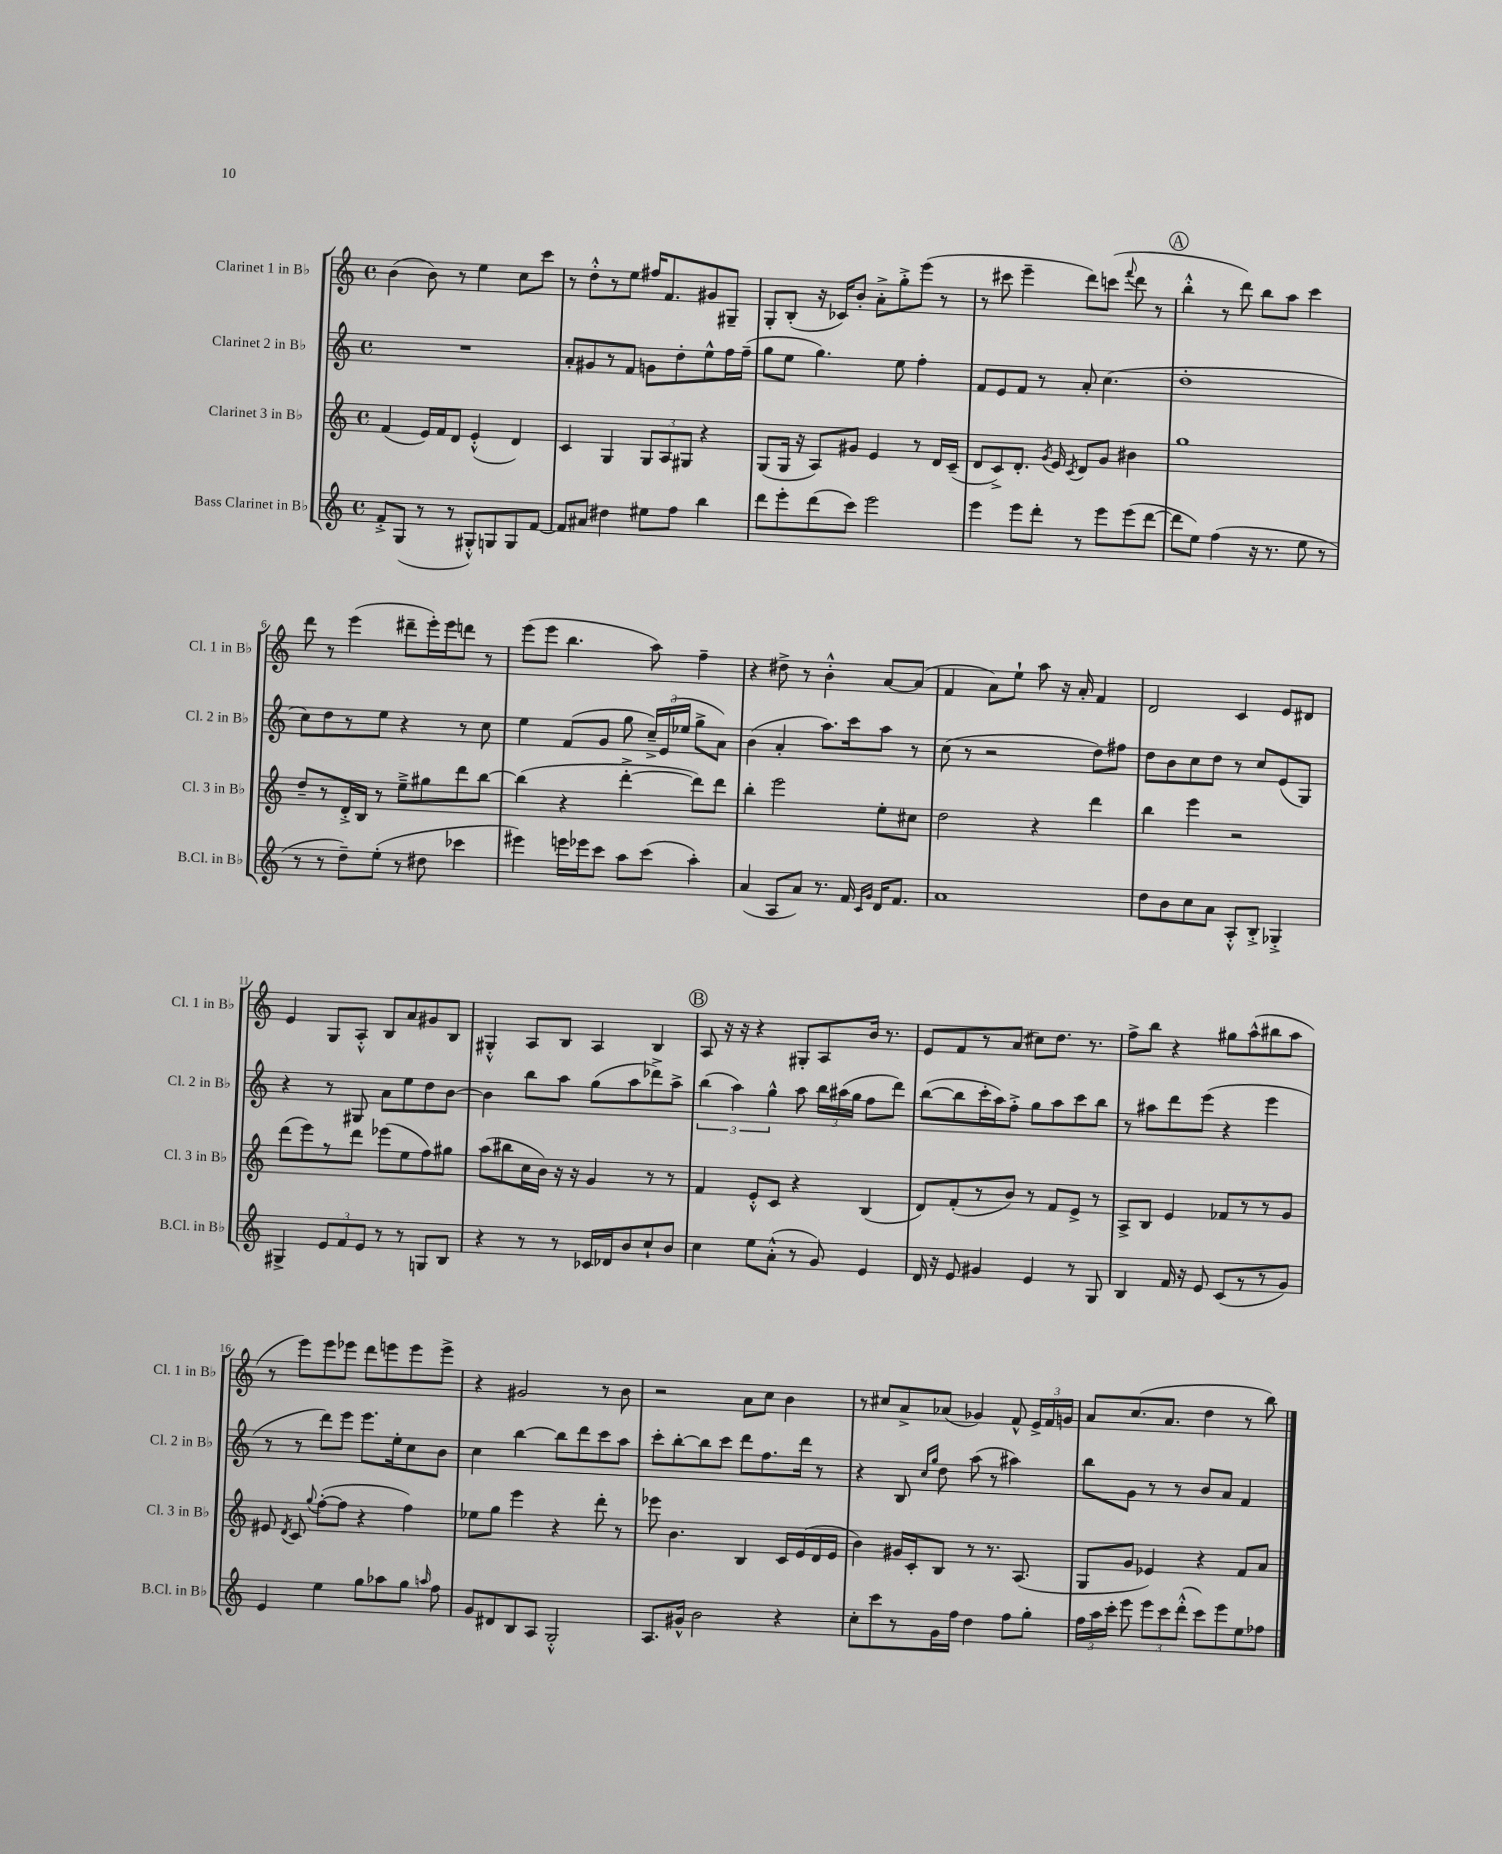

**kern	**kern	**kern	**kern
*staff4	*staff3	*staff2	*staff1
*clefG2	*clefG2	*clefG2	*clefG2
*k[]	*k[]	*k[]	*k[]
*M4/4	*M4/4	*M4/4	*M4/4
*met(c)	*met(c)	*met(c)	*met(c)
8f'^/L	(4f/	1r	(4b\
(8G/J	.	.	.
8r	16e/LL)	.	8b\)
.	16f/J	.	.
8r	8d/J	.	8r
8G#'^^/L)	(4e'^^/	.	4ee\
8G/	.	.	.
8G/	4d/)	.	8cc\L
[8f/J	.	.	8ccc\J
=	=	=	=
8f/]L	4c/	8a'/L	8r
8a#/J	.	8g#/	8dd'^^\L
4dd#\	4G/	8r	8r
.	.	8f/J	8ee\J
8ee#\L	12G/L	8g\L	16ff#/LK
.	.	.	8.f/
.	12A/	.	.
8ff\J	.	8dd'\	.
.	12G#/J	.	.
4bb\	4r	8ee^^\	8g#/
.	.	16ff\L	8G#~/J
.	.	(16ff~\JJ	.
=	=	=	=
8ddd\L	(8G/L	8gg\L	8G'/L
8eee'\	16G/Jk	8ee\J	(8B'/J
.	16r	.	.
(8ddd\	8A/L)	4.gg\)	16r
.	.	.	16c-/LK)
8ccc\J)	8g#/J	.	8b'/J
2eee\	4e/	.	8a'^\L
.	.	8ee\	8gg'^\
.	8r	4ff'\	(8eee\J
.	16d/LL	.	8r
.	(16c~/JJ	.	.
=	=	=	=
4eee\	8d/L	8f/L	8r
.	8c^/)	8e/	8ccc#\
8eee\L	8.d'/J	8f/J	4eee~\
8ddd'\J	.	8r	.
.	8qg/	.	.
.	16e/	.	.
.	8qc/	.	.
8r	8d/L	8a'/	8ddd\L)
8eee\L	8g/J	(4.cc\	(8ccc\J
.	.	.	8qqfff/
(8eee\	4b#\	.	8ddd\
[8ddd\J	.	.	8r
=	=	=	=
8ddd\]L	1gg	1dd'	4bb'^^\
8ee\J)	.	.	.
(4ff\	.	.	8r
.	.	.	8ddd\)
16r	.	.	8bb\L
8.r	.	.	.
.	.	.	8aa\J
8ee\	.	.	4ccc\
8r	.	.	.
=	=	=	=
8r	8dd~/L	8cc\L)	8ddd\
8r	8r	8dd\	8r
8dd~\L)	16d'^/L	8r	(4eee\
.	16B/JJ	.	.
(8ee'\J	8r	8ee\J	.
8r	8ee~^\L	4r	8ddd#~\L
8dd#\	8gg#\	.	16eee'\L)
.	.	.	16eee\J
4ccc-\	8ddd\	8r	8ddd\J
.	[8bb\J	8cc\	8r
=	=	=	=
4eee#\)	(4bb\]	4ee\	(8eee\L
.	.	.	8eee\J
16eee\LL	4r	(8f/L	4.bb\
16eee-\J	.	.	.
8ccc\J	.	8g/J	.
8aa\L	[4ddd'^\	8gg\	.
(8ccc\J	.	24cc~^/LL)	8aa\)
.	.	(24e/	.
.	.	24ee-/JJ	.
4aa'\)	8ddd\]L)	8gg^\L	4ff~\
.	8ddd\J	8a\J)	.
=	=	=	=
(4a/	4bb'\	(4b\	4r
8A/L	2eee\	4a'/	8dd#^\
8a/J)	.	.	8r
8.r	.	8.aa\L)	4b'^^\
16f/	.	16ccc\k	.
16qqc/LL	.	.	.
16qqg/JJ	.	.	.
16d/LK	8ee'\L	8aa\J	[8a/L
8.f/J	.	.	.
.	8cc#\J	8r	(8a/]J
=	=	=	=
1a	2dd\	(8cc\	4f/
.	.	8r	.
.	.	2r	8a\L)
.	.	.	8ee`\J
.	4r	.	8aa\
.	.	.	16r
.	.	.	16a'/
.	4ddd\	8dd\L)	4f/
.	.	8ff#\J	.
=	=	=	=
8dd\L	4bb\	8dd\L	2d/
8b\	.	8b\	.
8cc\	4eee\	8cc\	.
8a\J	.	8dd\J	.
8A'^^/L	2r	8r	4c/
8B'^/J	.	8cc/L	.
4G-'^/	.	(8e/	8e/L
.	.	8G/J)	8d#/J
=	=	=	=
4G#^/	(8ddd\L	4r	4e/
.	8eee\)	.	.
12e/L	8r	8r	8G/L
12f/	.	.	.
.	8ddd\J	8G#/	8A'^^/J
12e/J	.	.	.
8r	(8eee-\L	8a\L	8B/L
8r	8ee\	8ee\	8a/
8G/L	8ff\)	8dd\	8g#/
8B/J	8gg#\J	[8b\J	8B/J
=	=	=	=
4r	(8aa\L	4b\]	4G#'^^/
.	8bb#\	.	.
8r	16cc\L	8bb\L	8A/L
.	16b\JJ)	.	.
8r	16r	8aa\J	8B/J
.	16r	.	.
16c-/LL	4g/	(8gg\L	4A/
16d-/J	.	.	.
8b/	.	8aa\	.
8cc`/	8r	8ddd-^\)	4B/
8b/J	8r	8aa^\J	.
=	=	=	=
4cc\	4f/	(6bb\	8A/
.	.	.	16r
.	.	6aa\)	.
.	.	.	16r
8ee\L	8e'^^/L	.	4r
.	.	6gg^^\	.
(8a'^^\J	8c/J	.	.
8r	4r	8aa\	8G#'/L
8g/)	.	24bb\LL	8A/
.	.	(24aa#\	.
.	.	24gg\JJ	.
4e/	(4B/	8ff\L	16b/Jk
.	.	.	8.r
.	.	8ddd\J)	.
=	=	=	=
16d/	8d/L)	([8bb\L	8e/L
16r	.	.	.
8e/	(8f'/	8bb\]	8f/
4g#/	8r	16ccc'\L	8r
.	.	16aa\J)	.
.	8b/J)	8ff'^\J	(8a/J
4e/	8r	8gg\L	8cc#\L)
.	8f/L	8aa\	8.dd\J
8r	8e^/J	8ccc\	.
.	.	.	8.r
8G/	8r	8bb\J	.
=	=	=	=
4B/	8A^/L	8r	8ff^\L
.	8B/J	8aa#\L	8bb\J
16f/	4e/	8ddd\	4r
16r	.	.	.
8e/	.	(8eee\J	.
(8c/L	8f-/L	4r	8gg#\L
8r	8r	.	(8aa^^\
8r	8r	4eee\	8bb#\
8g/J)	8g/J	.	8aa\J
=	=	=	=
4e/	8e#/	8r	8r
.	8qd/	.	.
.	8c/	8r	8eee\L)
.	8qqgg/	.	.
4ee\	([8ff'\L	8ddd\L)	8eee\
.	8ff\]J	8eee\J	8eee-\J
8gg\L	4r	8.eee\L	8ddd\L
8aa-\	.	.	8eee\
.	.	16ee'\k	.
8gg\J	4ff\)	8cc\	8eee\
16qqaa/	.	.	.
8ff\	.	8b\J	8eee^\J
=	=	=	=
8g/L	8ee-\L	4cc\	4r
8d#/	8gg\J	.	.
8B/	4eee\	[4bb\	2g#/
8A/J	.	.	.
2G'^^/	4r	8bb\]L	.
.	.	8ddd\	.
.	8ddd'\	8ccc\	8r
.	8r	8aa\J	8b\
=	=	=	=
8.A/L	8eee-\	8ccc'\L	2r
.	4.b\	[8bb'\	.
16g#^^/Jk	.	.	.
2b\	.	8bb\]	.
.	.	8ccc\J	.
.	4B/	8ddd\L	8a\L
.	.	8.ff\	8cc\J
4r	16c/LL	.	4b\
.	(16e/	16ddd\Jk	.
.	16d/	8r	.
.	16e/JJ	.	.
=	=	=	=
8cc'\L	4b\)	4r	8r
8ccc\	.	.	8cc#/L
8r	16g#/LL	8B/	8a^/
.	16c'/J	.	.
.	.	16qqcc/LL	.
.	.	16qqgg/JJ	.
16g\L	8B/J	8dd\	(8a-/J
16ff\JJ	.	.	.
4dd\	8r	(8aa\	4g-/)
.	8.r	8r	.
8ff\L	.	4aa#\)	8f^^/
.	(8.A/	.	.
8gg'\J	.	.	24e^/LL
.	.	.	24f/
.	.	.	24g/JJ
=	=	=	=
24ff\LL	8G/L	8bb\L	8a/L
24aa\	.	.	.
24ccc'\JJ	.	.	.
8eee\	8g/J	8g\J	(8.cc/
12eee\L	4e-/)	8r	.
.	.	.	8.a/J
12ccc\	.	.	.
.	.	8r	.
(12ddd'^^\J	.	.	.
8ccc\L)	4r	8b/L	4dd\
8eee\	.	8a/J	.
8ee\	8f/L	4f/	8r
8ff-\J	8a/J	.	8bb\)
==	==	==	==
*-	*-	*-	*-
